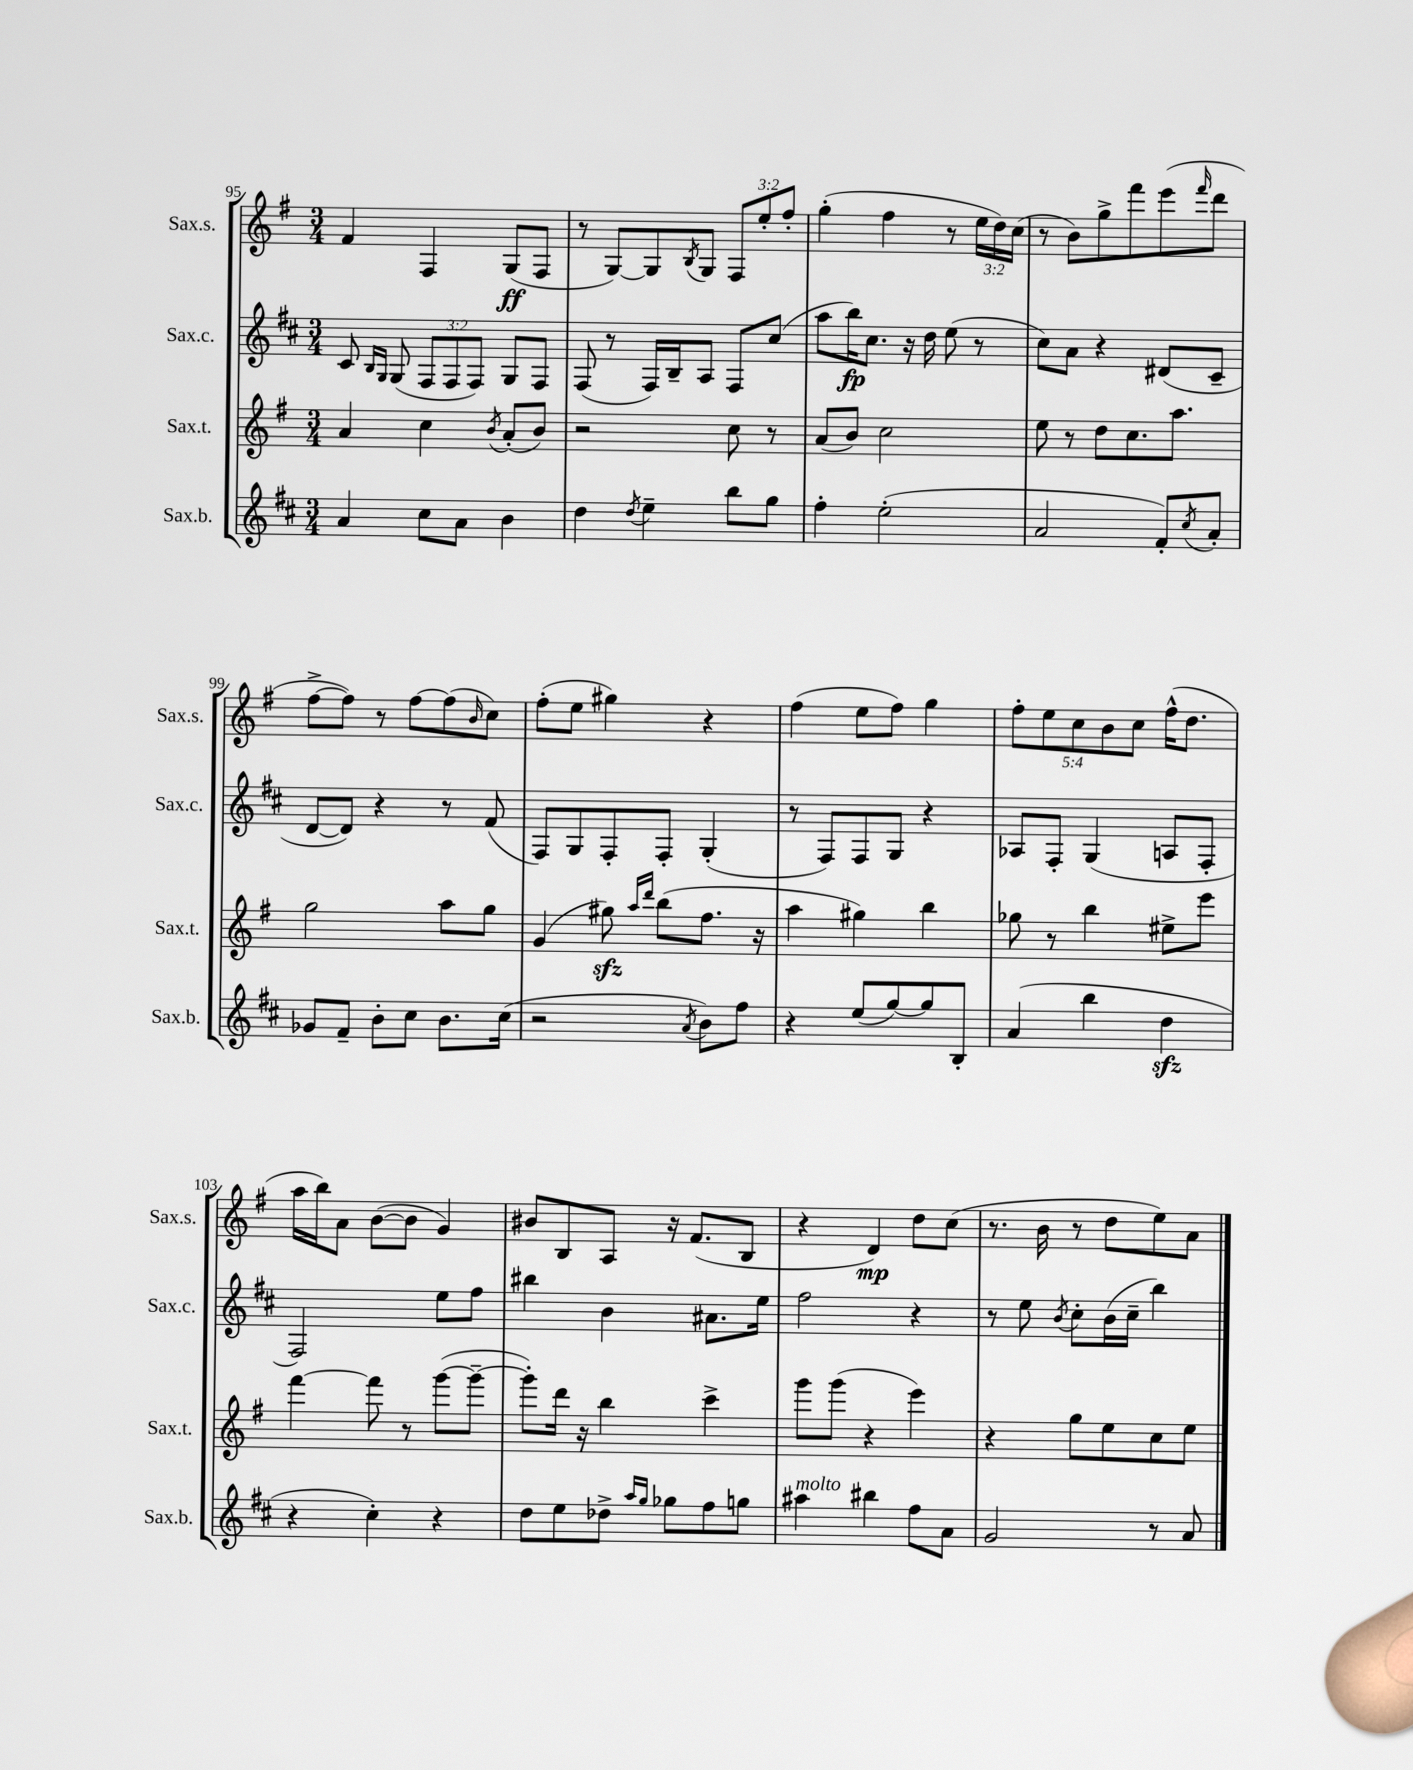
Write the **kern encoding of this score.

**kern	**kern	**kern	**dynam	**kern	**dynam
*part4	*part3	*part2	*part2	*part1	*part1
*staff4	*staff3	*staff2	*staff2	*staff1	*staff1
*I"Sax.b.	*I"Sax.t.	*I"Sax.c.	*	*I"Sax.s.	*
*I'Sax.b.	*I'Sax.t.	*I'Sax.c.	*	*I'Sax.s.	*
*clefG2	*clefG2	*clefG2	*	*clefG2	*
*k[f#c#]	*k[f#]	*k[f#c#]	*	*k[f#]	*
*M3/4	*M3/4	*M3/4	*	*M3/4	*
=95	=95	=95	=95	=95	=95
4a/	4a/	8c#/	.	4f#/	.
.	.	16qqB/LL	.	.	.
.	.	16qqG/JJ	.	.	.
.	.	(8G/	.	.	.
8cc#\L	4cc\	12F#/L	.	4F#/	.
.	.	12F#/	.	.	.
8a\J	.	.	.	.	.
.	.	12F#/J)	.	.	.
.	8qb/	.	.	.	.
4b\	(8a'/L	8G/L	.	(8G/L	ff
.	8b/J)	8F#/J	.	8F#/J	.
=96	=96	=96	=96	=96	=96
4dd\	2r	(8F#/	.	8r	.
.	.	8r	.	[8G/L)	.
8qdd/	.	.	.	.	.
4ee~\	.	16F#/LL)	.	8G/]	.
.	.	16B~/J	.	.	.
.	.	.	.	8qB/	.
.	.	8A/J	.	8G/J	.
8bb\L	8cc\	8F#/L	.	12F#/L	.
.	.	.	.	12ee'/	.
8gg\J	8r	(8cc#/J	.	.	.
.	.	.	.	12ff#'/J	.
=97	=97	=97	=97	=97	=97
4ff#'\	(8a/L	8aa\L	.	(4gg'\	.
.	8b/J)	16bb\K)	fp	.	.
.	.	8.cc#\J	.	.	.
(2ee'\	2cc\	.	.	4ff#\	.
.	.	16r	.	.	.
.	.	16dd\	.	.	.
.	.	(8ee\	.	8r	.
.	.	8r	.	24ee\LL	.
.	.	.	.	24dd\)	.
.	.	.	.	(24cc\JJ	.
=98	=98	=98	=98	=98	=98
2a/	8ee\	8cc#\L)	.	8r	.
.	8r	8a\J	.	8b\L)	.
.	8dd\L	4r	.	8gg^\	.
.	8.cc\	.	.	8fff#\	.
8f#'/L)	.	(8d#X/L	.	(8eee\	.
.	8.aa\J	.	.	.	.
8qcc#/	.	.	.	16qqfff#/	.
8a'/J	.	8c#~/J	.	8ddd\J	.
!!LO:LB:g=z
=99	=99	=99	=99	=99	=99
8g-X/L	2gg\	[8d/L	.	[8ff#^\L	.
8f#~/J	.	8d/J])	.	8ff#\J])	.
8b'\L	.	4r	.	8r	.
8cc#\J	.	.	.	[8ff#\L	.
8.b\L	8aa\L	8r	.	(8ff#\]	.
.	.	.	.	16qqb/	.
.	8gg\J	(8f#/	.	8cc\J)	.
(16cc#\Jk	.	.	.	.	.
=100	=100	=100	=100	=100	=100
2r	(4g/	8F#/L)	.	(8ff#'\L	.
.	.	8G/	.	8ee\J	.
.	8gg#Xzz\)	8F#'/	.	4gg#X\)	.
.	16qqaa/LL	.	.	.	.
.	16qqddd/JJ	.	.	.	.
.	(8bb\L	8F#'/J	.	.	.
8qa/	.	.	.	.	.
8b\L)	8.ff#\J	(4G'/	.	4r	.
8ff#\J	.	.	.	.	.
.	16r	.	.	.	.
=101	=101	=101	=101	=101	=101
4r	4aa\	8r	.	(4ff#\	.
.	.	8F#/L)	.	.	.
(8ee/L	4gg#X\)	8F#/	.	8ee\L	.
[8gg/)	.	8G/J	.	8ff#\J)	.
8gg/]	4bb\	4r	.	4gg\	.
8B'/J	.	.	.	.	.
=102	=102	=102	=102	=102	=102
(4a/	8gg-X\	8A-X/L	.	10ff#'\L	.
.	.	.	.	10ee\	.
.	8r	8F#'/J	.	.	.
.	.	.	.	10cc\	.
4bb\	4bb\	(4G/	.	.	.
.	.	.	.	10b\	.
.	.	.	.	10cc\J	.
4ddzz\	8ee#X^\L	8An/L	.	(16ff#^^\KL	.
.	.	.	.	8.dd\J	.
.	8eee\J	8F#'/J	.	.	.
!!LO:LB:g=z
=103	=103	=103	=103	=103	=103
4r	[4fff#\	2F#/)	.	16aa\LL	.
.	.	.	.	16bb\J)	.
.	.	.	.	8a\J	.
4cc#'\)	8fff#\]	.	.	([8b\L	.
.	8r	.	.	8b\J]	.
4r	([8ggg\L	8ee\L	.	4g/)	.
.	8ggg~\J_	8ff#\J	.	.	.
=104	=104	=104	=104	=104	=104
8dd\L	8ggg'\L])	4bb#X\	.	8b#X/L	.
8ee\	16ddd\Jk	.	.	8B/	.
.	16r	.	.	.	.
8dd-X^\J	4bb\	4b\	.	8A/J	.
16qqaa/LL	.	.	.	.	.
16qqgg/JJ	.	.	.	.	.
8gg-X\L	.	.	.	16r	.
.	.	.	.	(8.f#/L	.
8ff#\	4ccc^\	8.a#X\L	.	.	.
8ggn\J	.	.	.	8B/J	.
.	.	16ee\Jk	.	.	.
=105	=105	=105	=105	=105	=105
!LO:TX:a:i:t=molto	!	!	!	!	!
4aa#X\	8ggg\L	2ff#\	.	4r	.
.	(8ggg\J	.	.	.	.
4bb#X\	4r	.	.	4d/)	mp
8ff#\L	4eee\)	4r	.	8dd\L	.
8a\J	.	.	.	(8cc\J	.
=106	=106	=106	=106	=106	=106
2g/	4r	8r	.	8.r	.
.	.	8ee\	.	.	.
.	.	.	.	16b\	.
.	.	8qb/	.	.	.
.	8gg\L	8cc#'\L	.	8r	.
.	8ee\	(16b\L	.	8dd\L	.
.	.	16cc#~\JJ	.	.	.
8r	8cc\	4bb\)	.	8ee\)	.
8a/	8ee\J	.	.	8a\J	.
==	==	==	==	==	==
*-	*-	*-	*-	*-	*-
